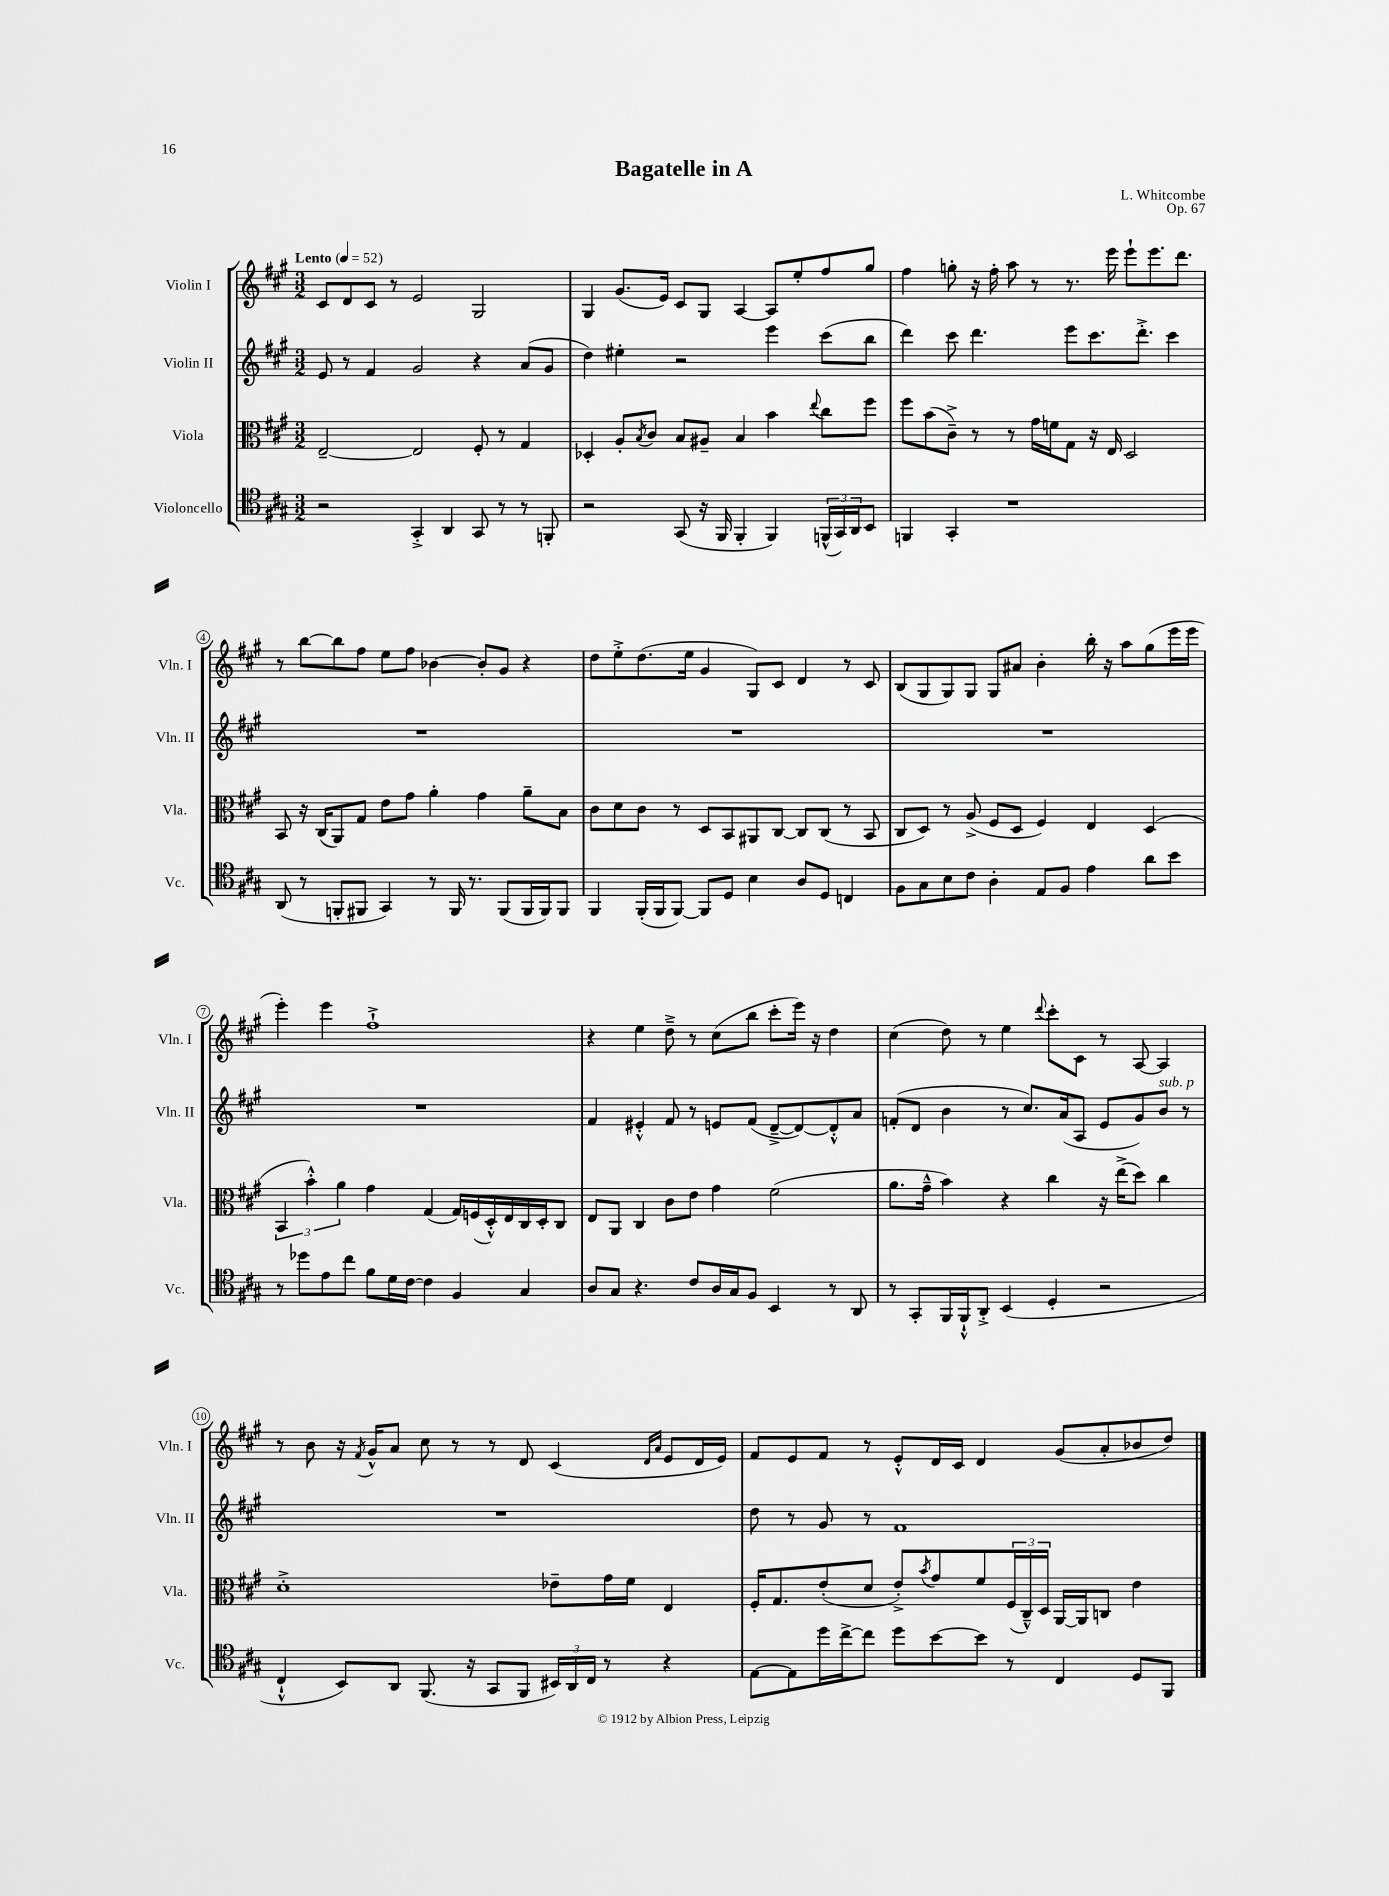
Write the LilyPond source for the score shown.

\header { title = "Bagatelle in A" composer = "L. Whitcombe" opus = "Op. 67" }
<<
\new StaffGroup <<
\new Staff = "s0" \with { instrumentName = "Violin I" shortInstrumentName = "Vln. I" } {
    \clef treble \key a \major \numericTimeSignature \time 3/2 \tempo "Lento" 4 = 52
    cis'8 d'8 cis'8 r8 e'2 gis2 |
    gis4 gis'8.( e'16) cis'8 gis8 a4~ a8 e''8-. fis''8 gis''8 |
    fis''4 g''8-. r16 fis''16-. a''8 r8 r8. e'''16 e'''8-! e'''8. d'''8. |
    r8 b''8~ b''8 fis''8 e''8 fis''8 bes'4~ bes'8-. gis'8 r4 |
    d''8 e''8-.-> d''8.( e''16 gis'4 gis8) cis'8 d'4 r8 cis'8 |
    b8( gis8 gis8) gis8 gis8 ais'8 b'4-. b''16-. r16 a''8 gis''8( e'''16 e'''16 |
    e'''4-.) e'''4 fis''1-!-> |
    r4 e''4 d''8---> r8 cis''8( b''8 cis'''8-. e'''16) r16 d''4 |
    cis''4( d''8) r8 e''4 \appoggiatura { d'''8 } cis'''8-. cis'8 r8 a8~ a4 |
    r8 b'8 r16 \acciaccatura { fis'8 } gis'16-^ a'8 cis''8 r8 r8 d'8 cis'4( \grace { d'16 a'16 } e'8 d'16 e'16) |
    fis'8 e'8 fis'8 r8 e'8-.-^ d'16 cis'16 d'4 gis'8( a'8-. bes'8 d''8) \bar "|." |
}
\new Staff = "s1" \with { instrumentName = "Violin II" shortInstrumentName = "Vln. II" } {
    \clef treble \key a \major \numericTimeSignature \time 3/2
    e'8 r8 fis'4 gis'2 r4 a'8( gis'8 |
    d''4) eis''4-. r2 e'''4 cis'''8( b''8 |
    d'''4) cis'''8 d'''4. e'''8 cis'''8. d'''8.-.-> cis'''4 |
    R1. |
    R1. |
    R1. |
    R1. |
    fis'4 eis'4-.-^ fis'8 r8 e'8 fis'8( d'8~---> d'8~) d'8-.-^ a'8 |
    f'8-.( d'8 b'4 r8 cis''8.) a'16( a8 e'8 gis'8) b'8^\markup { \italic "sub. p" } r8 |
    R1. |
    d''8 r8 gis'8 r8 fis'1 \bar "|." |
}
\new Staff = "s2" \with { instrumentName = "Viola" shortInstrumentName = "Vla." } {
    \clef alto \key a \major \numericTimeSignature \time 3/2
    e2~-- e2 fis8-. r8 gis4 |
    des4-. a8-. \acciaccatura { b8 } cis'8 b8 ais8-- b4 b'4 \appoggiatura { e''8 } cis''8 fis''8 |
    fis''8 b'8( cis'8--->) r8 r8 gis'16 f'16 gis8 r16 e16 d2 |
    b,8 r16 cis16( a,8) gis8 e'8 gis'8 a'4-. gis'4 a'8-- b8 |
    cis'8 d'8 cis'8 r8 d8 b,8 ais,8 cis8~ cis8 cis8( r8 b,8 |
    cis8 d8) r8 a8->( fis8 d8 fis4) e4 d4( |
    \tuplet 3/2 { b,4 b'4-.-^) a'4 } gis'4 gis4( gis16) f16( d16-.-^) e16 cis16 d16-. cis8 |
    e8 a,8 cis4 cis'8 e'8 gis'4 fis'2( |
    a'8. gis'16---^ b'4) r4 cis''4 r16 e''16->( d''8) cis''4 |
    d'1-.-> ees'8-- gis'16 fis'16 e4 |
    fis16-. gis8. e'8-.( d'8 e'8-.->) \acciaccatura { b'8 } gis'8 fis'8 \tuplet 3/2 { fis16( cis16---^) d16 } a,16~ a,16 c8 e'4 \bar "|." |
}
\new Staff = "s3" \with { instrumentName = "Violoncello" shortInstrumentName = "Vc." } {
    \clef tenor \key a \major \numericTimeSignature \time 3/2
    r2 gis,4-.-> a,4 gis,8 r8 r8 f,8-. |
    r2 gis,8( r16 fis,16 fis,4-. fis,4) \tuplet 3/2 { f,16-^( gis,16) a,16 } b,8 |
    f,4 gis,4-. r1 |
    a,8( r8 f,8-. fis,8 gis,4) r8 fis,16 r8. fis,8( fis,16 fis,16) fis,8 |
    fis,4 fis,16-.( fis,16 fis,8~) fis,8 d8 b4 a8 d8 c4 |
    fis8 gis8 b8 cis'8 a4-. e8 fis8 e'4 a'8 b'8 |
    r8 des''8 e'8 cis''8 fis'8 d'16 cis'16~ cis'4 fis4 gis4 |
    a8 gis8 r4. cis'8 a16 gis16 fis8 b,4 r8 a,8 |
    r8 gis,8-. fis,16 fis,16-!-^ a,8-.-> b,4( d4-. r2 |
    cis4-!-^ b,8) a,8 fis,8.( r16 gis,8 fis,8 \tuplet 3/2 { bis,16) a,16 cis16 } r8 r4 |
    e8~ e8 d''16 cis''16~-> cis''8 d''8 b'8~ b'8 r8 cis4 d8 fis,8 \bar "|." |
}
>>
>>
\layout { \context { \Score \override BarNumber.stencil = #(make-stencil-circler 0.1 0.3 ly:text-interface::print) } }
